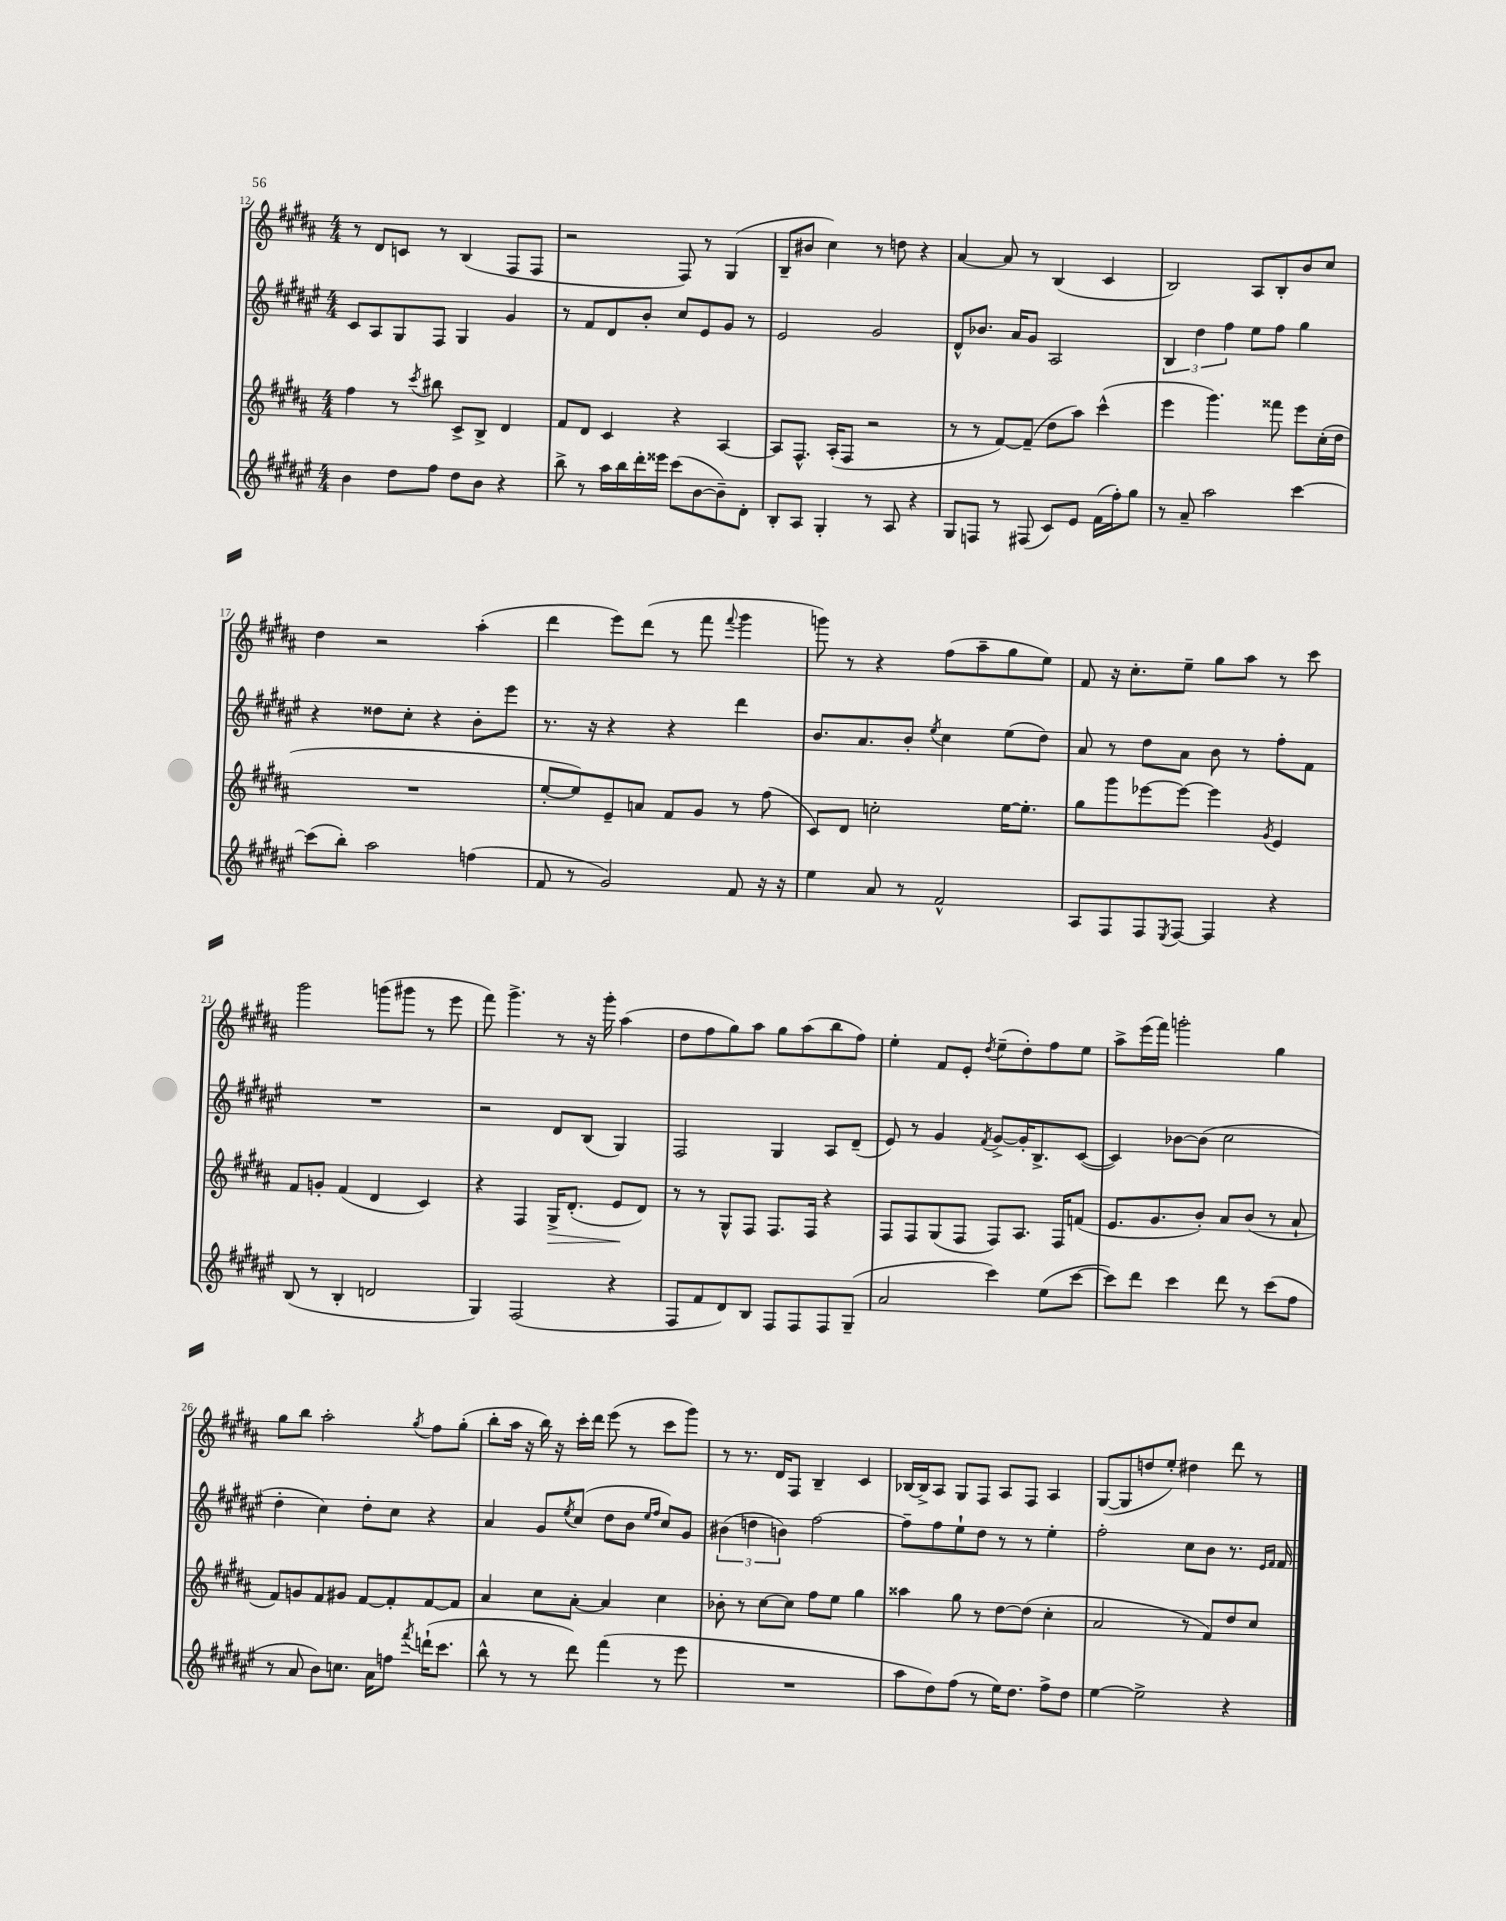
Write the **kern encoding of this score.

**kern	**kern	**dynam	**kern	**kern
*part4	*part3	*part3	*part2	*part1
*staff4	*staff3	*staff3	*staff2	*staff1
*clefG2	*clefG2	*	*clefG2	*clefG2
*k[f#c#g#d#a#e#]	*k[f#c#g#d#a#]	*	*k[f#c#g#d#a#e#]	*k[f#c#g#d#a#]
*M4/4	*M4/4	*	*M4/4	*M4/4
=12	=12	=12	=12	=12
4b\	4ff#\	.	8c#/L	8r
.	.	.	8A#/	8d#/L
8dd#\L	8r	.	8G#/	8cn/J
.	8qccc#/	.	.	.
8ff#\J	8bb#X\	.	8F#/J	8r
8dd#\L	8c#^/L	.	4G#/	(4B/
8b\J	8B^/J	.	.	.
4r	4d#/	.	4g#/	8F#/L
.	.	.	.	8F#/J
=13	=13	=13	=13	=13
8bb^\	8f#/L	.	8r	2r
8r	8d#/J	.	8f#/L	.
16aa#\LL	4c#/	.	8d#/	.
16bb\	.	.	.	.
16ddd#'\	.	.	8b'/J	.
16eee##X\JJ	.	.	.	.
(8ccc#\L	4r	.	8cc#/L	8F#/)
[8b\	.	.	8e#/	8r
8b~\])	[4A#/	.	8g#/J	(4G#/
8d#'\J	.	.	8r	.
=14	=14	=14	=14	=14
8B'/L	8A#/L]	.	2e#/	8B~/L
8A#/J	8.F#^^/J	.	.	8b#X/J
4G#'/	.	.	.	4cc#\)
.	(16A#'/KL	.	.	.
.	8F#/J	.	.	.
8r	2r	.	2g#/	8r
8A#/	.	.	.	8ddn\
4r	.	.	.	4r
=15	=15	=15	=15	=15
8G#/L	8r	.	8d#^^/L	[4a#/
8Fn/J	8r	.	8.b-X/J	.
8r	[8f#/L)	.	.	8a#/]
.	.	.	16a#/KL	.
(8F#X/	(8f#~/J]	.	8g#/J	8r
8c#/L)	8dd#\L	.	2A#/	(4B/
8e#/J	8aa#\J)	.	.	.
(16f#\LL	(4ccc#^^\	.	.	4c#/
16ff#'\J)	.	.	.	.
8gg#\J	.	.	.	.
=16	=16	=16	=16	=16
8r	4eee\	.	6B/	2B/)
8a#~/	.	.	.	.
.	.	.	6dd#\	.
2aa#\	4.ggg#\)	.	.	.
.	.	.	6ff#\	.
.	.	.	8ee#\L	8A#/L
.	8fff##X\	.	8ff#\J	8B'/
[4ccc#\	8eee\L	.	4gg#\	8b/
.	(16cc#'\L	.	.	8cc#/J
.	16dd#\JJ	.	.	.
!!LO:LB:g=z
=17	=17	=17	=17	=17
(8ccc#\L]	1r	.	4r	4dd#\
8bb'\J)	.	.	.	.
2aa#\	.	.	8dd##X\L	2r
.	.	.	8cc#'\J	.
.	.	.	4r	.
(4ffn\	.	.	8b'\L	(4aa#'\
.	.	.	8eee#\J	.
=18	=18	=18	=18	=18
8f#/	[8ee'/L	.	8.r	4ddd#\
8r	8ee/])	.	.	.
.	.	.	16r	.
2g#/)	8e~/	.	4r	8eee\L)
.	8an/J	.	.	(8ddd#\J
.	8f#/L	.	4r	8r
.	8g#/J	.	.	8fff#\
.	.	.	.	8qqfff#/
8f#/	8r	.	4ddd#\	4ggg#\
16r	(8ff#\	.	.	.
16r	.	.	.	.
=19	=19	=19	=19	=19
4ee#\	8c#/L)	.	8.b/L	8gggn\)
.	8d#/J	.	.	8r
.	.	.	8.a#/	.
8a#/	2ccn'\	.	.	4r
8r	.	.	8b'/J	.
.	.	.	8qee#/	.
2f#^^/	.	.	4cc#\	(8ff#\L
.	.	.	.	8aa#~\
.	[16ee\KL	.	(8ee#\L	8gg#\
.	8.ee'\J]	.	.	.
.	.	.	8dd#\J)	8ee\J)
=20	=20	=20	=20	=20
8A#/L	8gg#\L	.	8a#/	8f#/
8F#/	8ggg#\	.	8r	16r
.	.	.	.	8.cc#'\L
8F#/	[8eee-X\	.	8dd#\L	.
8qE#/	.	.	.	.
[8F#/J	8eee-\J_	.	8a#\J	8ee~\J
4F#/]	4eee-\]	.	8b\	8gg#\L
.	.	.	8r	8aa#\J
.	8qg#/	.	.	.
4r	4e/	.	8ff#'\L	8r
.	.	.	8f#\J	8ccc#\
!!LO:LB:g=z
=21	=21	=21	=21	=21
(8B/	8f#/L	.	1r	2ggg#\
8r	8gn'/J	.	.	.
4B'/	(4f#/	.	.	.
2dn/	4d#/	.	.	(8gggn\L
.	.	.	.	8ggg#X\J
.	4c#/)	.	.	8r
.	.	.	.	8eee\
=22	=22	=22	=22	=22
4G#/)	4r	.	2r	8fff#\)
.	.	.	.	4.ggg#^\
(2F#/	4F#/	.	.	.
!	!	!LO:HP:b	!	!
.	16G#^/KL	>	8d#/L	8r
.	(8.d#'/J	.	.	.
.	.	.	(8B/J	16r
.	.	.	.	16ggg#'\
4r	8e/L	.	4G#/)	(4aa#\
.	8d#/J)	]	.	.
=23	=23	=23	=23	=23
8F#/L	8r	.	2F#/	8dd#\L
8f#/	8r	.	.	8ff#\
8d#/)	8G#^^/L	.	.	8gg#\)
8B/J	8F#/J	.	.	8aa#\J
8F#/L	8.F#/L	.	4G#/	8gg#\L
8F#/	.	.	.	(8aa#\
.	16F#/Jk	.	.	.
8F#/	4r	.	8A#/L	8bb\
(8G#~/J	.	.	(8d#~/J	8ff#\J)
=24	=24	=24	=24	=24
2a#/	8F#/L	.	8e#/)	4ee'\
.	8F#/	.	8r	.
.	(8G#/	.	4g#/	8f#/L
.	8F#/J	.	.	8e'/J
.	.	.	8qf#/	8qdd#/
4ccc#\)	8F#/L)	.	[8g#^/L	(8ee~\L
.	8.A#/J	.	16g#'/K]	8dd#'\)
.	.	.	8.B^/	.
(8ee#\L	.	.	.	8ff#\
.	16F#/KL	.	.	.
[8ccc#\J	(8fn/J	.	([8c#/J	8ee\J
=25	=25	=25	=25	=25
8ccc#\L])	8.e/L	.	4c#/])	8aa#^\L
8ddd#\J	.	.	.	(16eee\L
.	8.g#/	.	.	16fff#\JJ)
4ccc#\	.	.	[8b-X\L	2gggn'\
.	8b'/J)	.	(8b-\J]	.
8ddd#\	8a#/L	.	2cc#\	.
8r	(8b/J	.	.	.
(8ccc#\L	8r	.	.	4gg#\
8ff#\J	8a#`/	.	.	.
!!LO:LB:g=z
=26	=26	=26	=26	=26
8r	8f#/L)	.	4dd#'\	8gg#\L
8a#/	8gn/	.	.	8bb\J
8b\L)	8f#/	.	4cc#\)	2aa#'\
8.ccn\J	8g#X/J	.	.	.
.	[8f#/L	.	8dd#'\L	.
16a#\KL	.	.	.	.
8ffn\J	8f#'/]	.	8cc#\J	.
8qfff#/	.	.	.	8qgg#/
(16dddn`\KL	[8f#/	.	4r	8ff#\L
8.ccc#\J	.	.	.	.
.	8f#/J]	.	.	(8gg#'\J
=27	=27	=27	=27	=27
8bb^^\	4a#/	.	4a#/	8bb'\L
8r	.	.	.	16aa#\Jk
.	.	.	.	16r
8r	8cc#\L	.	8g#/L	16bb\)
.	.	.	.	16r
.	.	.	8qee#/	.
8ddd#\)	[8a#'\J	.	(8cc#/J	16ccc#'\LL
.	.	.	.	16ddd#\JJ
(4fff#\	4a#/]	.	8dd#\L	(8eee\
.	.	.	8b\J	8r
.	.	.	16qqee#/LL	.
.	.	.	16qqff#/JJ	.
8r	4cc#\	.	8cc#/L)	8ccc#\L
8eee#\	.	.	8g#/J	8ggg#\J)
=28	=28	=28	=28	=28
1r	8b-X'\	.	(6b#X\	8r
.	8r	.	.	8.r
.	.	.	6ddn\	.
.	[8cc#\L	.	.	.
.	.	.	.	16d#/KL
.	.	.	6bn\)	.
.	8cc#\J]	.	.	8F#/J
.	8ff#\L	.	[2ff#\	4B~/
.	8ee\J	.	.	.
.	4gg#\	.	.	4c#/
=29	=29	=29	=29	=29
8aa#\L	4aa##X\	.	8ff#~\L]	[16B-X/LL
.	.	.	.	16B-^/J]
8dd#\)	.	.	8ff#\	8A#/J
(8ff#\J	8gg#\	.	8ee#`\	8G#/L
8r	8r	.	8dd#\J	8F#/J
16ee#\KL)	[8dd#\L	.	8r	8A#/L
8.dd#\J	.	.	.	.
.	(8dd#\J]	.	8r	8F#/J
8ff#^\L	4cc#'\	.	4ee#'\	4A#/
8dd#\J	.	.	.	.
=30	=30	=30	=30	=30
[4ee#\	2a#/	.	2ff#'\	([8G#/L
.	.	.	.	8G#/]
2ee#^\]	.	.	.	8ddn/
.	.	.	.	8ee'/J)
.	8r	.	8cc#\L	4dd#X\
.	8f#/L)	.	8b\J	.
4r	8dd#/	.	8.r	8ddd#\
.	8cc#/J	.	.	8r
.	.	.	16qqe#/LL	.
.	.	.	16qqf#/JJ	.
.	.	.	16f#/	.
==	==	==	==	==
*-	*-	*-	*-	*-
